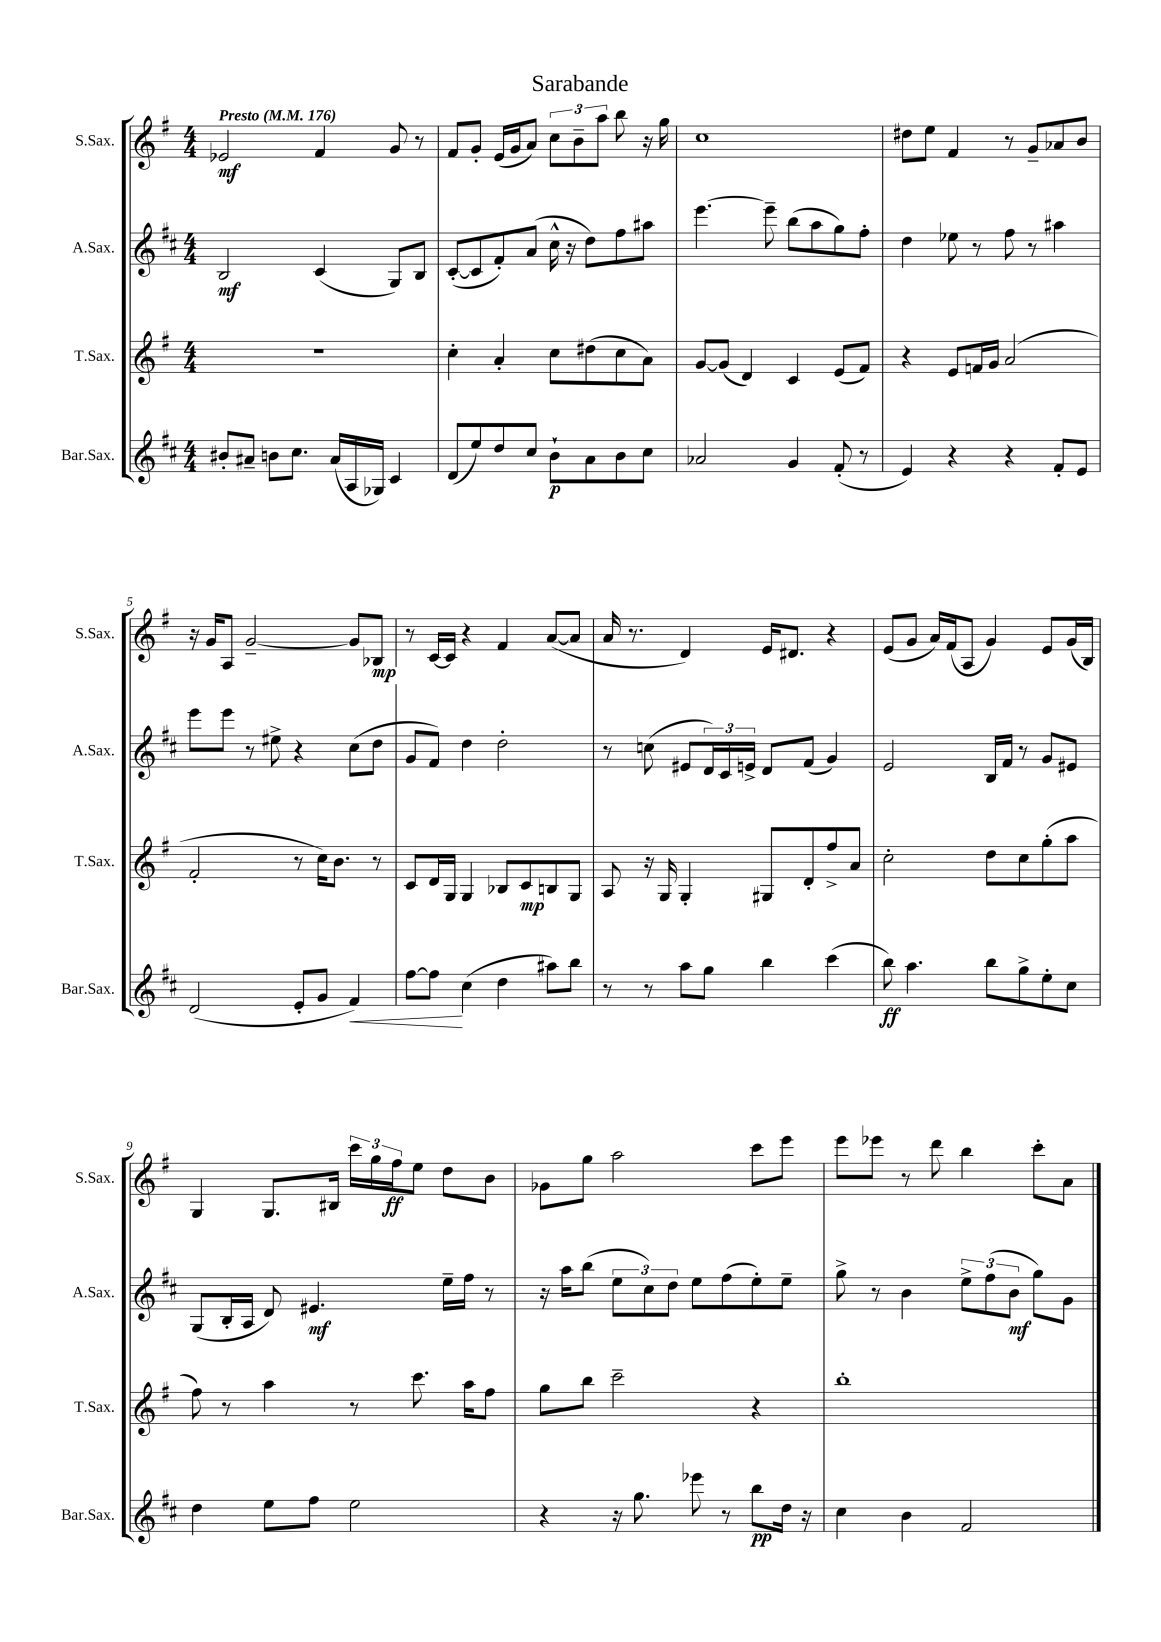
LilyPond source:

\header { title = "Sarabande" }
<<
\new StaffGroup <<
\new Staff = "s0" \with { instrumentName = "S.Sax." shortInstrumentName = "S.Sax." } {
    \clef treble \key g \major \numericTimeSignature \time 4/4 \tempo "Presto" 4 = 176
    ees'2\mf fis'4 g'8 r8 |
    fis'8 g'8-. e'16( g'16 a'8) \tuplet 3/2 { c''8 b'8-- a''8 } b''8 r16 g''16 |
    c''1 |
    dis''8 e''8 fis'4 r8 g'8-- aes'8 b'8 |
    r16 g'16 a8 g'2~-- g'8 bes8\mp |
    r8 c'16~ c'16 r4 fis'4 a'8~( a'8 |
    a'16 r8. d'4) e'16 dis'8. r4 |
    e'8( g'8 a'16) fis'16( a8 g'4) e'8 g'16( b16) |
    g4 g8. bis16 \tuplet 3/2 { c'''16 g''16 fis''16\ff } e''8 d''8 b'8 |
    ges'8 g''8 a''2 c'''8 e'''8 |
    e'''8 ees'''8 r8 d'''8 b''4 c'''8-. a'8 \bar "|." |
}
\new Staff = "s1" \with { instrumentName = "A.Sax." shortInstrumentName = "A.Sax." } {
    \clef treble \key d \major \numericTimeSignature \time 4/4
    b2\mf cis'4( g8) b8 |
    cis'8~-.( cis'8 fis'8-.) a'8( cis''16-^ r16 d''8) fis''8 ais''8 |
    e'''4.~ e'''8-- b''8( a''8 g''8) fis''8-. |
    d''4 ees''8 r8 fis''8 r8 ais''4 |
    e'''8 e'''8 r8 eis''8-> r4 cis''8( d''8 |
    g'8 fis'8) d''4 d''2-. |
    r8 c''8( eis'8 \tuplet 3/2 { d'16) cis'16 e'16-> } d'8 fis'8( g'4) |
    e'2 b16 fis'16 r8 g'8 eis'8 |
    g8( b16-. a16 d'8) eis'4.\mf e''16-- fis''16 r8 |
    r16 a''16 b''8( \tuplet 3/2 { e''8 cis''8) d''8 } e''8 fis''8( e''8-.) e''8-- |
    g''8-> r8 b'4 \tuplet 3/2 { e''8-> fis''8( b'8\mf } g''8) g'8 \bar "|." |
}
\new Staff = "s2" \with { instrumentName = "T.Sax." shortInstrumentName = "T.Sax." } {
    \clef treble \key g \major \numericTimeSignature \time 4/4
    r1 |
    c''4-. a'4-. c''8 dis''8( c''8 a'8) |
    g'8~ g'8( d'4) c'4 e'8( fis'8) |
    r4 e'8 f'16 g'16 a'2( |
    fis'2-. r8 c''16) b'8. r8 |
    c'8 d'16 g16 g4 bes8 c'8\mp b8 g8 |
    a8 r16 g16 g4-. gis8 d'8-. fis''8-> a'8 |
    c''2-. d''8 c''8 g''8-.( a''8 |
    fis''8) r8 a''4 r8 c'''8. a''16 fis''8 |
    g''8 b''8 c'''2-- r4 |
    b''1-. \bar "|." |
}
\new Staff = "s3" \with { instrumentName = "Bar.Sax." shortInstrumentName = "Bar.Sax." } {
    \clef treble \key d \major \numericTimeSignature \time 4/4
    bis'8-. ais'8-- b'8 cis''8. ais'16( a16 ges16) cis'4 |
    d'8( e''8) d''8 cis''8 b'8-!\p a'8 b'8 cis''8 |
    aes'2 g'4 fis'8-.( r8 |
    e'4) r4 r4 fis'8-. e'8 |
    d'2( e'8-. g'8 fis'4\<) |
    fis''8~ fis''8\! cis''4( d''4 ais''8) b''8 |
    r8 r8 a''8 g''8 b''4 cis'''4( |
    b''8\ff) a''4. b''8 g''8-> e''8-. cis''8 |
    d''4 e''8 fis''8 e''2 |
    r4 r16 g''8. ees'''8 r8 b''8\pp d''16 r16 |
    cis''4 b'4 fis'2 \bar "|." |
}
>>
>>
